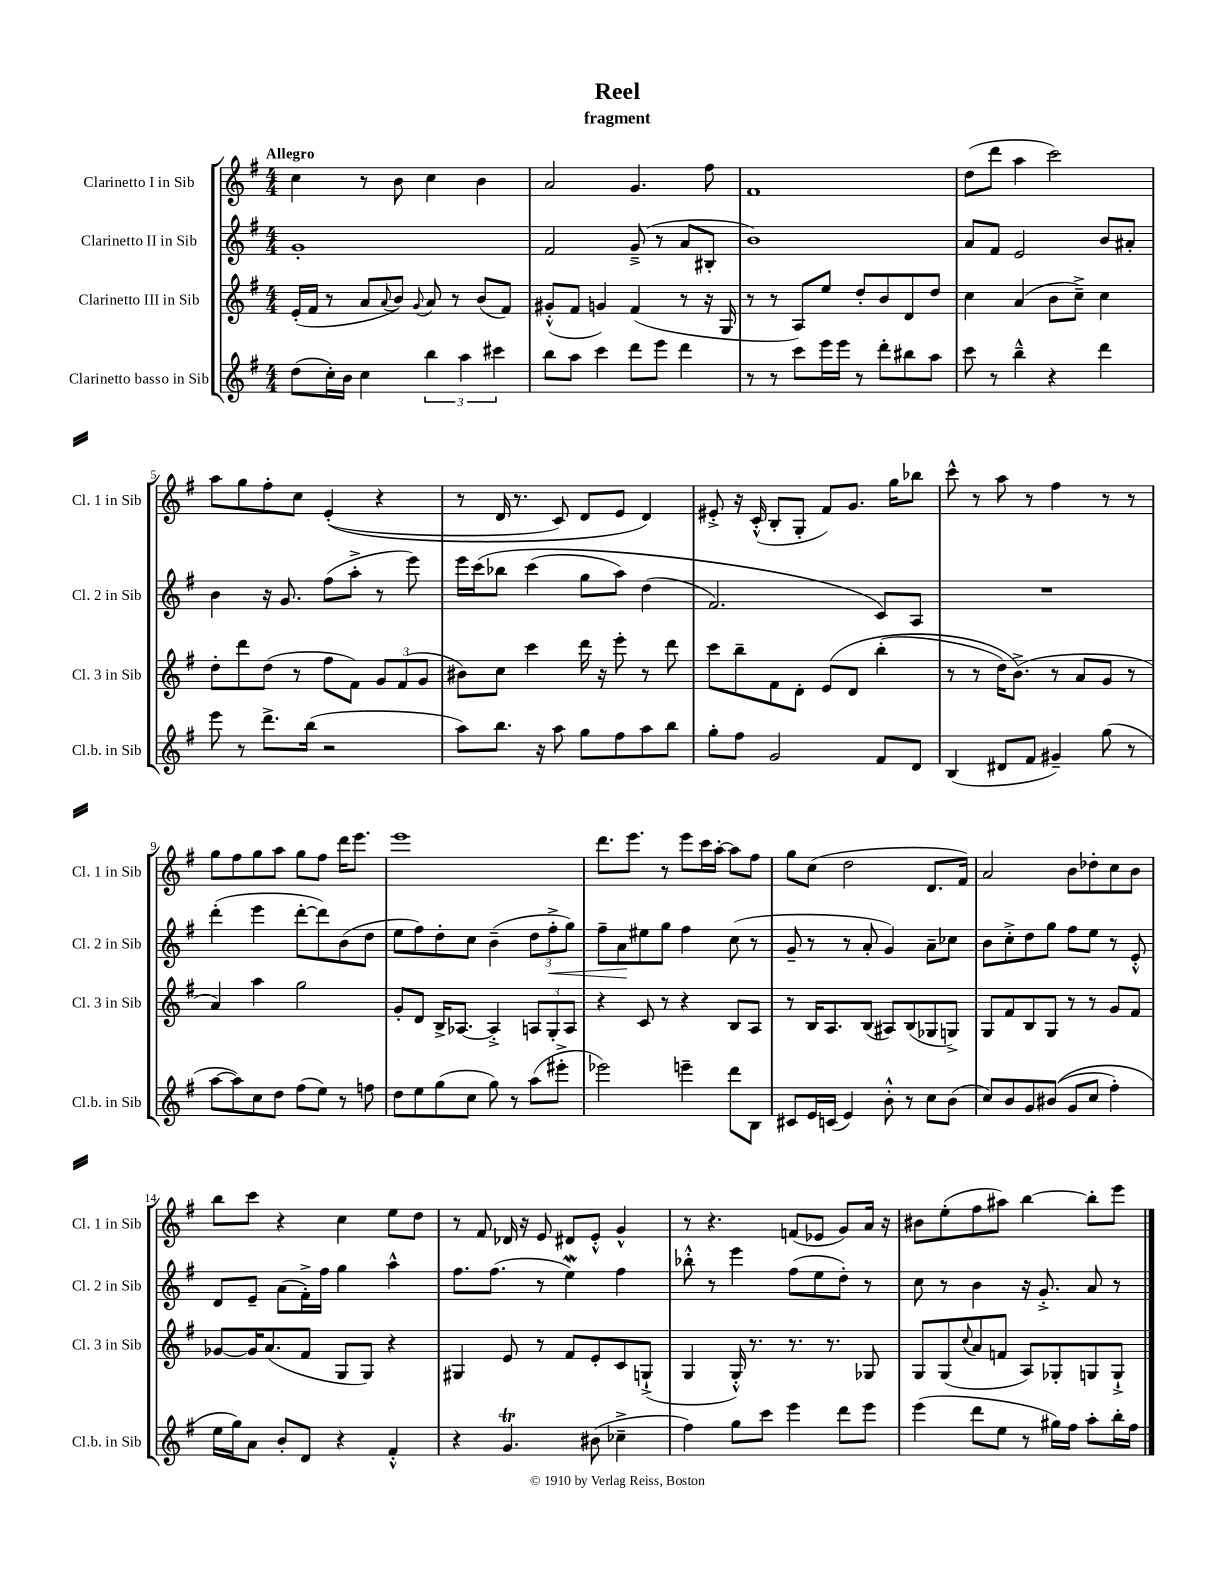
\header { title = "Reel" subtitle = "fragment" }
<<
\new StaffGroup <<
\new Staff = "s0" \with { instrumentName = "Clarinetto I in Sib" shortInstrumentName = "Cl. 1 in Sib" } {
    \clef treble \key g \major \numericTimeSignature \time 4/4 \tempo "Allegro"
    c''4 r8 b'8 c''4 b'4 |
    a'2 g'4. fis''8 |
    fis'1 |
    d''8( d'''8 a''4 c'''2) |
    a''8 g''8 fis''8-. c''8 e'4-.(\( r4 |
    r8 d'16 r8. c'8) d'8 e'8 d'4\) |
    eis'8-.-> r16 c'16-.-^( b8-. g8-. fis'8) g'8. g''16 bes''8 |
    c'''8-^ r8 a''8 r8 fis''4 r8 r8 |
    g''8 fis''8 g''8 a''8 g''8 fis''8 d'''16 e'''8. |
    e'''1 |
    d'''8. e'''8. r8 e'''8 c'''16 a''16~-. a''8 fis''8 |
    g''8 c''8( d''2 d'8. fis'16) |
    a'2 b'8 des''8-. c''8 b'8 |
    b''8 c'''8 r4 c''4 e''8 d''8 |
    r8 fis'8 des'16 r16 e'8 dis'8 e'8-.-^ g'4-^ |
    r8 r4. f'8( ees'8 g'8) a'16 r16 |
    bis'8 e''8-.( fis''8 ais''8) b''4~ b''8-. e'''8 \bar "|." |
}
\new Staff = "s1" \with { instrumentName = "Clarinetto II in Sib" shortInstrumentName = "Cl. 2 in Sib" } {
    \clef treble \key g \major \numericTimeSignature \time 4/4
    g'1-. |
    fis'2 g'8--->( r8 a'8 bis8-. |
    b'1) |
    a'8 fis'8 e'2 b'8 ais'8-. |
    b'4 r16 g'8. fis''8( a''8-.-> r8 e'''8) |
    e'''16 c'''16\( bes''8 c'''4( g''8 a''8) d''4( |
    fis'2.) c'8\) a8 |
    R1 |
    d'''4-.( e'''4 d'''8~-. d'''8) b'8( d''8 |
    e''8 fis''8) d''8-. c''8 b'4--( \tuplet 3/2 { d''8 fis''8-.->\< g''8) } |
    fis''8-- a'8\! eis''8 g''8 fis''4 c''8( r8 |
    g'8-- r8 r8 a'8-. g'4) a'8-- ces''8 |
    b'8 c''8-.-> d''8 g''8 fis''8 e''8 r8 e'8-.-^ |
    d'8 e'8-- a'8( fis'16-.->) fis''16 g''4 a''4-^ |
    fis''8. fis''8.( r8 e''4\mordent) fis''4 |
    bes''8-.-^ r8 e'''4 fis''8( e''8 d''8-.) r8 |
    c''8 r8 b'4 r16 g'8.-.-> a'8 r8 \bar "|." |
}
\new Staff = "s2" \with { instrumentName = "Clarinetto III in Sib" shortInstrumentName = "Cl. 3 in Sib" } {
    \clef treble \key g \major \numericTimeSignature \time 4/4
    e'16-.( fis'16 r8 a'8 \appoggiatura { a'8 } b'8) \appoggiatura { g'8 } a'8 r8 b'8( fis'8) |
    gis'8-.-^( fis'8 g'4) fis'4( r8 r16 g16 |
    r8 r8 a8) e''8 d''8-. b'8 d'8 d''8 |
    c''4 a'4( b'8 c''8--->) c''4 |
    d''8-. d'''8 d''8( r8 fis''8 fis'8) \tuplet 3/2 { g'8 fis'8( g'8 } |
    bis'8) c''8 c'''4 d'''16 r16 e'''8-. r8 d'''8 |
    c'''8 b''8-- fis'8 d'8-. e'8\( d'8 b''4-.( |
    r8 r8 d''16) b'8.->(\) r8 a'8 g'8 r8 |
    a'4) a''4 g''2 |
    g'8-. d'8 b16-> aes8.~ aes4-.-> \tuplet 3/2 { a8 g8-. a8 } |
    r4 c'8 r8 r4 b8 a8 |
    r8 b16 a8. b8( ais8) b8( ges8 g8->) |
    g8 fis'8 b8 g8 r8 r8 g'8 fis'8 |
    ges'8~ ges'16 a'8.( fis'8 g8 g8) r4 |
    gis4 e'8 r8 fis'8 e'8-. c'8 g8-!->( |
    g4 g16-.-^) r8. r8. r8. ges8 |
    g8 g8( \appoggiatura { c''8 } a'8 f'8 a8) ges8-. g8 g8-!-> \bar "|." |
}
\new Staff = "s3" \with { instrumentName = "Clarinetto basso in Sib" shortInstrumentName = "Cl.b. in Sib" } {
    \clef treble \key g \major \numericTimeSignature \time 4/4
    d''8( c''16-.) b'16 c''4 \tuplet 3/2 { b''4 a''4 cis'''4 } |
    b''8 a''8 c'''4 d'''8 e'''8 d'''4 |
    r8 r8 c'''8 e'''16 e'''16 r8 d'''8-. bis''8 a''8 |
    c'''8 r8 b''4---^ r4 d'''4 |
    e'''8 r8 d'''8.-> b''16( r2 |
    a''8) b''8. r16 a''8 g''8 fis''8 a''8 b''8 |
    g''8-. fis''8 g'2 fis'8 d'8 |
    b4( dis'8 fis'8 gis'4--) g''8( r8 |
    a''8~ a''8) c''8 d''8 fis''8( e''8) r8 f''8 |
    d''8 e''8 g''8( c''8 g''8) r8 a''8( eis'''8-.-> |
    ees'''2) e'''4-- d'''8 b8 |
    cis'8 e'16 c'16( e'4) b'8-.-^ r8 c''8 b'8( |
    c''8) b'8 g'8 bis'8(\( g'8 c''8 fis''4-.) |
    e''16 g''16\) a'8 b'8-. d'8 r4 fis'4-.-^ |
    r4 g'4.\trill bis'8( ces''4---> |
    fis''4) g''8 c'''8 e'''4 d'''8 e'''8 |
    e'''4( d'''8 e''8 r8 gis''16) fis''16 a''8-. b''16-. fis''16 \bar "|." |
}
>>
>>
